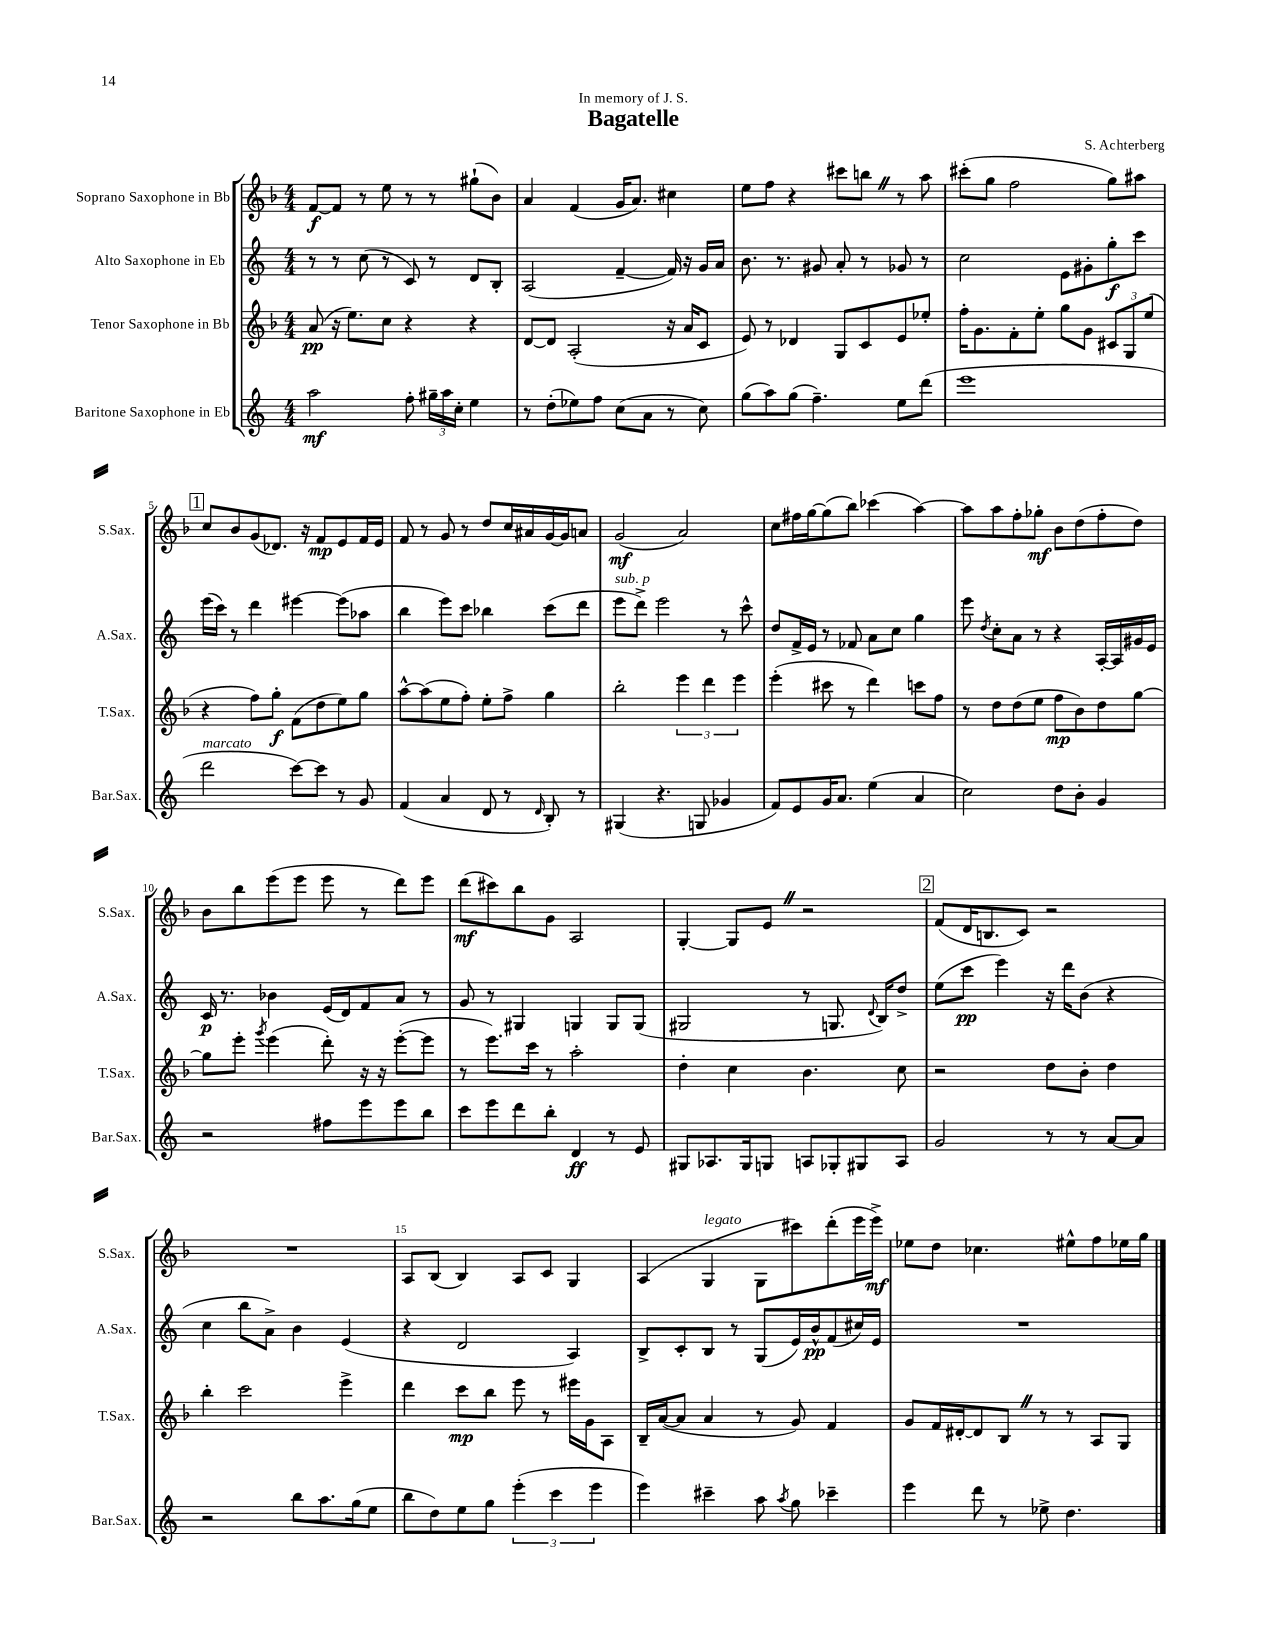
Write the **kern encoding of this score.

**kern	**dynam	**kern	**dynam	**kern	**dynam	**kern	**dynam
*part4	*part4	*part3	*part3	*part2	*part2	*part1	*part1
*staff4	*staff4	*staff3	*staff3	*staff2	*staff2	*staff1	*staff1
*I"Baritone Saxophone in Eb	*	*I"Tenor Saxophone in Bb	*	*I"Alto Saxophone in Eb	*	*I"Soprano Saxophone in Bb	*
*I'Bar.Sax.	*	*I'T.Sax.	*	*I'A.Sax.	*	*I'S.Sax.	*
*clefG2	*	*clefG2	*	*clefG2	*	*clefG2	*
*k[]	*	*k[b-]	*	*k[]	*	*k[b-]	*
*M4/4	*	*M4/4	*	*M4/4	*	*M4/4	*
=1	=1	=1	=1	=1	=1	=1	=1
2aa\	mf	(8a/	pp	8r	.	[8f/L	f
.	.	16r	.	8r	.	8f/J]	.
.	.	8.ee\L)	.	.	.	.	.
.	.	.	.	(8cc\	.	8r	.
.	.	8cc\J	.	8r	.	8ee\	.
8ff'\	.	4r	.	8c/)	.	8r	.
24gg#X~\LL	.	.	.	8r	.	8r	.
24aa\	.	.	.	.	.	.	.
24cc'\JJ	.	.	.	.	.	.	.
4ee\	.	4r	.	8d/L	.	(8gg#X`\L	.
.	.	.	.	8B'/J	.	8b-\J)	.
=2	=2	=2	=2	=2	=2	=2	=2
8r	.	[8d/L	.	(2A/	.	4a/	.
(8dd'\L	.	8d/J]	.	.	.	.	.
8ee-X\)	.	(2A'/	.	.	.	(4f/	.
8ff\J	.	.	.	.	.	.	.
(8cc\L	.	.	.	[4f~/	.	16g/KL	.
.	.	.	.	.	.	8.a/J)	.
8a\J	.	.	.	.	.	.	.
8r	.	16r	.	16f/])	.	4cc#X\	.
.	.	16a/KL	.	16r	.	.	.
8cc\)	.	8c/J	.	16g/LL	.	.	.
.	.	.	.	16a/JJ	.	.	.
=3	=3	=3	=3	=3	=3	=3	=3
(8gg\L	.	8e/)	.	8.b\	.	8ee\L	.
8aa\)	.	8r	.	.	.	8ff\J	.
.	.	.	.	8.r	.	.	.
(8gg\J	.	4d-X/	.	.	.	4r	.
4.ff~\)	.	.	.	8g#X/	.	.	.
.	.	8G/L	.	8a'/	.	8ccc#X\L	.
.	.	8c/	.	8r	.	8bbnZ\J	.
8ee\L	.	8e/	.	8g-X/	.	8r	.
(8ddd\J	.	8ee-X'/J	.	8r	.	8aa\	.
=4	=4	=4	=4	=4	=4	=4	=4
1eee	.	16ff'\KL	.	2cc\	.	(8ccc#X'\L	.
.	.	8.g\	.	.	.	.	.
.	.	.	.	.	.	8gg\J	.
.	.	8f'\	.	.	.	2ff\	.
.	.	8ee'\J	.	.	.	.	.
.	.	8gg\L	.	8e\L	.	.	.
.	.	8g\J	.	8g#X'\	.	.	.
.	.	12c#X/L	.	8gg'\	f	8gg\L)	.
.	.	12G/	.	.	.	.	.
.	.	.	.	8ccc\J	.	8aa#X\J	.
.	.	(12ee/J	.	.	.	.	.
!!LO:LB:g=z
!!LO:REH:place=s1:t=1
=5	=5	=5	=5	=5	=5	=5	=5
!LO:TX:a:i:t=marcato	!	!	!	!	!	!	!
2ddd\	.	4r	.	(16eee\LL	.	8cc/L	.
.	.	.	.	16ccc\JJ)	.	.	.
.	.	.	.	8r	.	8b-/	.
.	.	8ff\L)	.	4ddd\	.	(8g/	.
.	.	8gg'\J	f	.	.	8.d-X/J)	.
[8ccc\L)	.	(8f\L	.	[4eee#X\	.	.	.
.	.	.	.	.	.	16r	.
8ccc\J]	.	8dd\	.	.	.	8f/L	mp
8r	.	8ee\)	.	(8eee#\L]	.	8e/	.
8g/	.	8gg\J	.	8aa-X\J	.	16f/L	.
.	.	.	.	.	.	16e/JJ	.
=6	=6	=6	=6	=6	=6	=6	=6
(4f/	.	[8aa^^\L	.	4bb\	.	8f/	.
.	.	(8aa\]	.	.	.	8r	.
4a/	.	8ee\	.	8eee\L)	.	8g/	.
.	.	8ff'\J)	.	8ccc\J	.	8r	.
8d/	.	8ee'\L	.	4bb-X\	.	8dd/L	.
8r	.	8ff^\J	.	.	.	16cc/L	.
.	.	.	.	.	.	16a#X/	.
16qqd/	.	.	.	.	.	.	.
8B'/)	.	4gg\	.	(8ccc\L	.	[16g/	.
.	.	.	.	.	.	16g/J]	.
8r	.	.	.	8ddd\J	.	8an/J	.
=7	=7	=7	=7	=7	=7	=7	=7
!	!	!	!	!LO:TX:a:i:t=sub. p	!	!	!
(4G#X/	.	2bb-'\	.	8eee\L	.	(2g/	mf
.	.	.	.	8ddd^\J)	.	.	.
4.r	.	.	.	2eee\	.	.	.
.	.	6eee\	.	.	.	2a/)	.
8Gn/	.	.	.	.	.	.	.
.	.	6ddd\	.	.	.	.	.
4g-X/	.	.	.	8r	.	.	.
.	.	6eee\	.	.	.	.	.
.	.	.	.	8ccc^^\	.	.	.
=8	=8	=8	=8	=8	=8	=8	=8
8f/L)	.	(4eee'\	.	8dd/L	.	8cc\L	.
8e/	.	.	.	16f^/L	.	16ff#X\L	.
.	.	.	.	16e/JJ	.	[16gg\J	.
16g/K	.	8ccc#X\	.	8r	.	(8gg\]	.
8.a/J	.	.	.	.	.	.	.
.	.	8r	.	8f-X/	.	8bb-\J)	.
(4ee\	.	4ddd\)	.	8a\L	.	(4ccc-X\	.
.	.	.	.	8cc\J	.	.	.
4a/	.	8cccn\L	.	4gg\	.	[4aa\)	.
.	.	8ff\J	.	.	.	.	.
=9	=9	=9	=9	=9	=9	=9	=9
2cc\)	.	8r	.	8eee\	.	8aa\L]	.
.	.	.	.	8qdd/	.	.	.
.	.	8dd\L	.	8cc'\L	.	8aa\	.
.	.	(8dd\	.	8a\J	.	8ff'\	.
.	.	8ee\J	.	8r	.	8gg-X'\J	mf
8dd\L	.	8ff\L	mp	4r	.	8b-\L	.
8b'\J	.	8b-\)	.	.	.	(8dd\	.
4g/	.	8dd\	.	[16A'/LL	.	8ff'\	.
.	.	.	.	16A/]	.	.	.
.	.	[8gg\J	.	16g#X/	.	8dd\J)	.
.	.	.	.	16e/JJ	.	.	.
!!LO:LB:g=z
=10	=10	=10	=10	=10	=10	=10	=10
2r	.	8gg\L]	.	16c/	p	8b-\L	.
.	.	.	.	8.r	.	.	.
.	.	8eee'\J	.	.	.	8bb-\	.
.	.	8qggg/	.	.	.	.	.
.	.	(4eee\	.	4b-X\	.	(8eee\	.
.	.	.	.	.	.	8eee\J	.
8ff#X\L	.	8ddd'\)	.	(16e/LL	.	8eee\	.
.	.	.	.	16d/J)	.	.	.
8eee\	.	16r	.	8f/	.	8r	.
.	.	16r	.	.	.	.	.
8eee\	.	([8eee'\L	.	8a/J	.	8ddd\L)	.
8bb\J	.	8eee\J]	.	8r	.	8eee\J	.
=11	=11	=11	=11	=11	=11	=11	=11
8ccc\L	.	8r	.	8g/	.	(8ddd\L	mf
8eee\	.	8.eee\L)	.	8r	.	8ccc#X\)	.
8ddd\	.	.	.	4G#X/	.	8bb-\	.
.	.	16ccc\Jk	.	.	.	.	.
8bb'\J	.	8r	.	.	.	8g\J	.
4d/	ff	2aa'\	.	4Gn/	.	2A/	.
8r	.	.	.	8G/L	.	.	.
8e/	.	.	.	(8G/J	.	.	.
=12	=12	=12	=12	=12	=12	=12	=12
8G#X/L	.	4dd'\	.	2G#X/	.	[4G'/	.
8.A-X/	.	.	.	.	.	.	.
.	.	4cc\	.	.	.	8G/L]	.
16G#/k	.	.	.	.	.	.	.
8Gn/J	.	.	.	.	.	8eZ/J	.
8An/L	.	4.b-\	.	8r	.	2r	.
8G-X'/	.	.	.	8.Gn/	.	.	.
8G#X/	.	.	.	.	.	.	.
.	.	.	.	8qqd/	.	.	.
.	.	.	.	16B/KL)	.	.	.
8A/J	.	8cc\	.	8dd^/J	.	.	.
!!LO:REH:place=s1:t=2
=13	=13	=13	=13	=13	=13	=13	=13
2g/	.	2r	.	(8ee\L	.	(8f/L	.
.	.	.	.	8ccc\J	pp	16d/K	.
.	.	.	.	.	.	8.Bn/	.
.	.	.	.	4eee\)	.	.	.
.	.	.	.	.	.	8c/J)	.
8r	.	8dd\L	.	16r	.	2r	.
.	.	.	.	16ddd\KL	.	.	.
8r	.	8b-'\J	.	(8b\J	.	.	.
[8a/L	.	4dd\	.	4r	.	.	.
8a/J]	.	.	.	.	.	.	.
!!LO:LB:g=z
=14	=14	=14	=14	=14	=14	=14	=14
2r	.	4bb-'\	.	4cc\	.	1r	.
.	.	2ccc\	.	8bb\L	.	.	.
.	.	.	.	8a^\J)	.	.	.
8bb\L	.	.	.	4b\	.	.	.
8.aa\	.	.	.	.	.	.	.
.	.	4eee^\	.	(4e/	.	.	.
(16gg\k	.	.	.	.	.	.	.
8ee\J	.	.	.	.	.	.	.
=15	=15	=15	=15	=15	=15	=15	=15
8bb\L	.	4ddd\	.	4r	.	8A/L	.
8dd\)	.	.	.	.	.	(8B-/J	.
8ee\	.	8ccc\L	mp	2d/	.	4B-/)	.
8gg\J	.	8bb-\J	.	.	.	.	.
(6eee'\	.	8eee\	.	.	.	8A/L	.
.	.	8r	.	.	.	8c/J	.
6ccc\	.	.	.	.	.	.	.
.	.	16eee#X\LL	.	4A/)	.	4G/	.
.	.	16g\J	.	.	.	.	.
6eee\	.	.	.	.	.	.	.
.	.	8A\J	.	.	.	.	.
=16	=16	=16	=16	=16	=16	=16	=16
4eee\)	.	16B-~/LL	.	8B^/L	.	(4A/	.
.	.	([16a/J	.	.	.	.	.
.	.	8a/J]	.	8c'/	.	.	.
!	!	!	!	!	!	!LO:TX:a:i:t=legato	!
4ccc#X~\	.	4a/	.	8B/J	.	4G/	.
.	.	.	.	8r	.	.	.
8aa\	.	8r	.	(8G/L	.	8G\L	.
8qaa/	.	.	.	.	.	.	.
8gg\	.	8g/)	.	16e/L)	.	8ccc#X\)	.
.	.	.	.	16b^^/J	pp	.	.
4ccc-X~\	.	4f/	.	(8f/	.	(8ddd'\	.
.	.	.	.	16cc#X/L)	.	16eee\L	.
.	.	.	.	16e/JJ	.	16eee^\JJ)	mf
=17	=17	=17	=17	=17	=17	=17	=17
4eee\	.	8g/L	.	1r	.	8ee-X\L	.
.	.	16f/L	.	.	.	8dd\J	.
.	.	[16d#X'/J	.	.	.	.	.
8ddd\	.	8d#/]	.	.	.	4.cc-X\	.
8r	.	8B-Z/J	.	.	.	.	.
8ee-X^\	.	8r	.	.	.	.	.
4.dd\	.	8r	.	.	.	8ee#X^^\L	.
.	.	8A/L	.	.	.	8ff\	.
.	.	8G/J	.	.	.	16ee-X\L	.
.	.	.	.	.	.	16gg\JJ	.
==	==	==	==	==	==	==	==
*-	*-	*-	*-	*-	*-	*-	*-
